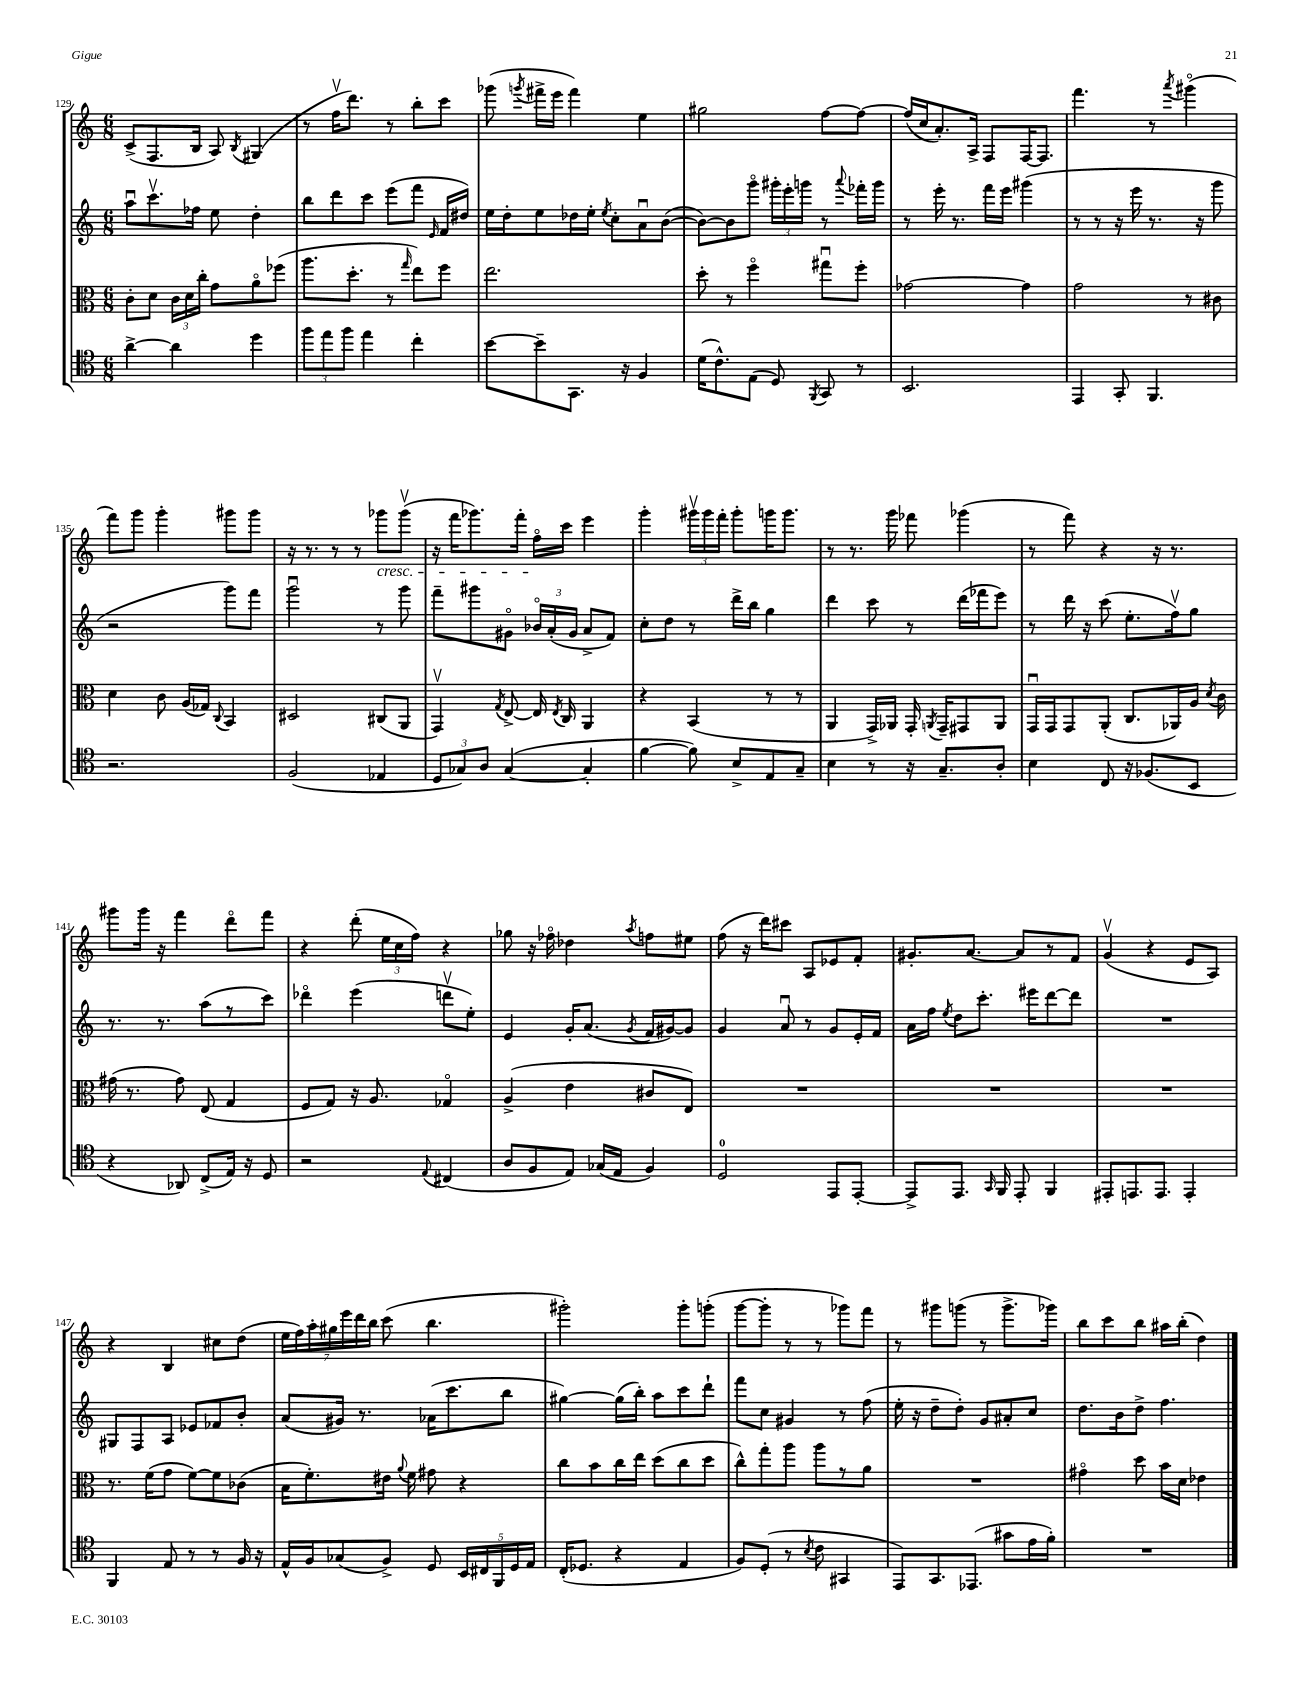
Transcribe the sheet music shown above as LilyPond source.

<<
\new StaffGroup <<
\new Staff = "s0" {
    \clef treble \key c \major \numericTimeSignature \time 6/8
    \autoBeamOff c'8[->( f8. b16] a8) \acciaccatura { b8 } gis4( |
    r8 f''16[\upbow d'''8.]) r8 b''8[-. c'''8] |
    ges'''8( \acciaccatura { g'''8 } fis'''16[-> e'''16] fis'''4) e''4 |
    gis''2 f''8[~ f''8]~ |
    f''16[( c''16 a'8.-.) a16]-> f8[ f16~ f8.] |
    f'''4. r8 \acciaccatura { a'''8 } gis'''4\flageolet( |
    f'''8[) g'''8] g'''4-. gis'''8[ gis'''8] |
    r16 r8. r8 r8 ges'''8[\cresc ges'''8]\upbow( |
    r16 f'''16[ ges'''8.) f'''16]-. f''16[\flageolet\! c'''16] e'''4 |
    g'''4-. \tuplet 3/2 { gis'''16[\upbow gis'''16 f'''16]-. } gis'''8[-. g'''16 g'''8.] |
    r8 r8. g'''16 fes'''8 ges'''4( |
    r8 f'''8) r4 r16 r8. |
    gis'''8[ gis'''16] r16 f'''4 d'''8[\flageolet f'''8] |
    r4 d'''8-.( \tuplet 3/2 { e''16[ c''16 f''16]) } r4 |
    ges''8 r16 fes''16\flageolet des''4 \acciaccatura { a''8 } f''8[ eis''8] |
    f''8( r16 d'''16[) cis'''8] a8[ ees'8 f'8]-. |
    gis'8.[-. a'8.]~ a'8[ r8 f'8] |
    g'4\upbow( r4 e'8[ a8]) |
    r4 b4 cis''8[ d''8]( |
    \tuplet 7/4 { e''16[ f''16) a''16-. gis''16 e'''16 d'''16 b''16] } c'''8( b''4. |
    gis'''2-.) gis'''8[-. g'''8]-.( |
    g'''8[~ g'''8]-. r8 r8 ges'''8[) f'''8] |
    r8 gis'''8[ g'''8]( r8 g'''8.[-> ges'''16]) |
    b''8[ c'''8 b''8] ais''16[ b''16]-.( d''4) \bar "|." |
}
\new Staff = "s1" {
    \clef treble \key c \major \numericTimeSignature \time 6/8
    \autoBeamOff a''8[\downbow c'''8.\upbow fes''16] e''8 d''4-. |
    b''8[ d'''8 c'''8] e'''8[( f'''8] \grace { e'16 } f'16[ dis''16]) |
    e''16[ d''16-. e''8 des''16 e''16]-. \acciaccatura { e''8 } c''8[-. a'8\downbow b'8]~( |
    b'8[~) b'8 g'''8]\flageolet \tuplet 3/2 { gis'''16[-. e'''16-. g'''16] } r8 \appoggiatura { a'''8 } fes'''16[-. g'''16] |
    r8 e'''16-. r8. f'''16[ e'''16] gis'''4( |
    r8 r8 r16 e'''16 r8. r16 g'''8 |
    r2 g'''8[) f'''8] |
    g'''2\downbow r8 g'''8 |
    f'''8[-- gis'''8 gis'8]\flageolet \tuplet 3/2 { bes'16[\flageolet a'16-.( gis'16] } a'8[-> f'8]) |
    c''8[-. d''8] r8 d'''16[-> b''16] g''4 |
    d'''4 c'''8 r8 d'''16[( fes'''16 e'''8]) |
    r8 d'''16 r16 c'''8( e''8.[-. f''16\upbow) g''8] |
    r8. r8. a''8[( r8 c'''8]) |
    des'''4\flageolet e'''4( d'''8[\upbow e''8]-.) |
    e'4 g'16[-. a'8.]( \acciaccatura { g'8 } f'16[ gis'16~) gis'8] |
    g'4 a'8\downbow r8 g'8[ e'16-. f'16] |
    a'16[ f''16] \acciaccatura { e''8 } d''8[ c'''8.]-. eis'''16[ d'''8~ d'''8] |
    R2. |
    gis8[ f8 a8] ees'8[ fes'8 b'8]-. |
    a'8[( gis'16]) r8. aes'16[( c'''8. b''8] |
    gis''4~) gis''16[( b''16]-.) a''8[ c'''8 d'''8]-! |
    f'''8[ c''8] gis'4 r8 f''8( |
    e''16-. r16 d''8[-- d''8]-.) g'8[ ais'8-. c''8] |
    d''8.[ b'16 d''8]-> f''4. \bar "|." |
}
\new Staff = "s2" {
    \clef alto \key c \major \numericTimeSignature \time 6/8
    \autoBeamOff c'8[-. d'8] \tuplet 3/2 { c'16[ d'16 c''16]-. } g'8[ a'8\flageolet fes''8]( |
    a''8.[ d''8.]-. r8 \grace { g''16 } e''8[) f''8] |
    e''2. |
    d''8-. r8 f''4\flageolet gis''8[\downbow f''8]-. |
    ges'2~ ges'4 |
    g'2 r8 cis'8 |
    d'4 c'8 a16[( ges16]) \appoggiatura { c8 } b,4 |
    dis2 cis8[( a,8] |
    g,4\upbow) \acciaccatura { g8 } e8~-> e16 \acciaccatura { e8 } c16 a,4 |
    r4 b,4( r8 r8 |
    a,4 g,16[->) aes,16] g,16-. \acciaccatura { a,8 } g,16[-- gis,8 a,8] |
    g,16[\downbow g,16 g,8 a,8]-.( c8.[ aes,16) a16] \acciaccatura { d'8 } c'16 |
    gis'16( r8. gis'8) e8( g4 |
    f8[ g8]) r16 a8. ges4\flageolet |
    a4->( e'4 cis'8[ e8]) |
    R2. |
    R2. |
    R2. |
    r8. f'16[( g'8] f'8[~) f'8 ces'8]( |
    b16[ f'8.-.) eis'16] \appoggiatura { a'8 } f'16 gis'8 r4 |
    c''8[ b'8 c''16 e''16] d''8[( c''8 d''8] |
    c''8[-^) g''8-. a''8] a''8[ r8 a'8] |
    R2. |
    gis'4\flageolet d''8 b'16[ d'16] ees'4 \bar "|." |
}
\new Staff = "s3" {
    \clef tenor \key c \major \numericTimeSignature \time 6/8
    \autoBeamOff a'4~-> a'4 d''4 |
    \tuplet 3/2 { f''8[ e''8 f''8] } e''4 c''4-. |
    b'8[~ b'8-- g,8.] r16 f4 |
    d'16[( c'8.-^) e8]( d8) \acciaccatura { f,8 } g,8 r8 |
    b,2. |
    e,4 g,8-. f,4. |
    r2. |
    f2( ees4 |
    \tuplet 3/2 { d8[ ges8) a8] } ges4~( ges4-. |
    f'4~ f'8) b8[-> e8 g8]-- |
    b4 r8 r16 g8.[-- a8]-. |
    b4 c8 r16 fes8.[( b,8] |
    r4 aes,8) c8[->( e16]) r16 d8 |
    r2 \appoggiatura { e8 } cis4( |
    a8[ f8 e8]) ges16[( e16] f4) |
    d2-0 e,8[ e,8]~-. |
    e,8[-> e,8.] \grace { g,16 } f,16 e,8-. f,4 |
    eis,8[-. e,8. e,8.] e,4-. |
    f,4 e8 r8 r8 f16 r16 |
    e16[-^ f16 ges8( f8]->) d8 \tuplet 5/4 { b,16[ cis16 f,16 d16 e16] } |
    c16[-.( des8.] r4 e4 |
    f8[) d8]-.( r8 \acciaccatura { b8 } c'8 gis,4 |
    e,8[) g,8. ees,8.]( gis'8[ e'16 f'16]-.) |
    R2. \bar "|." |
}
>>
>>
\layout { \context { \Score currentBarNumber = #129 } }
